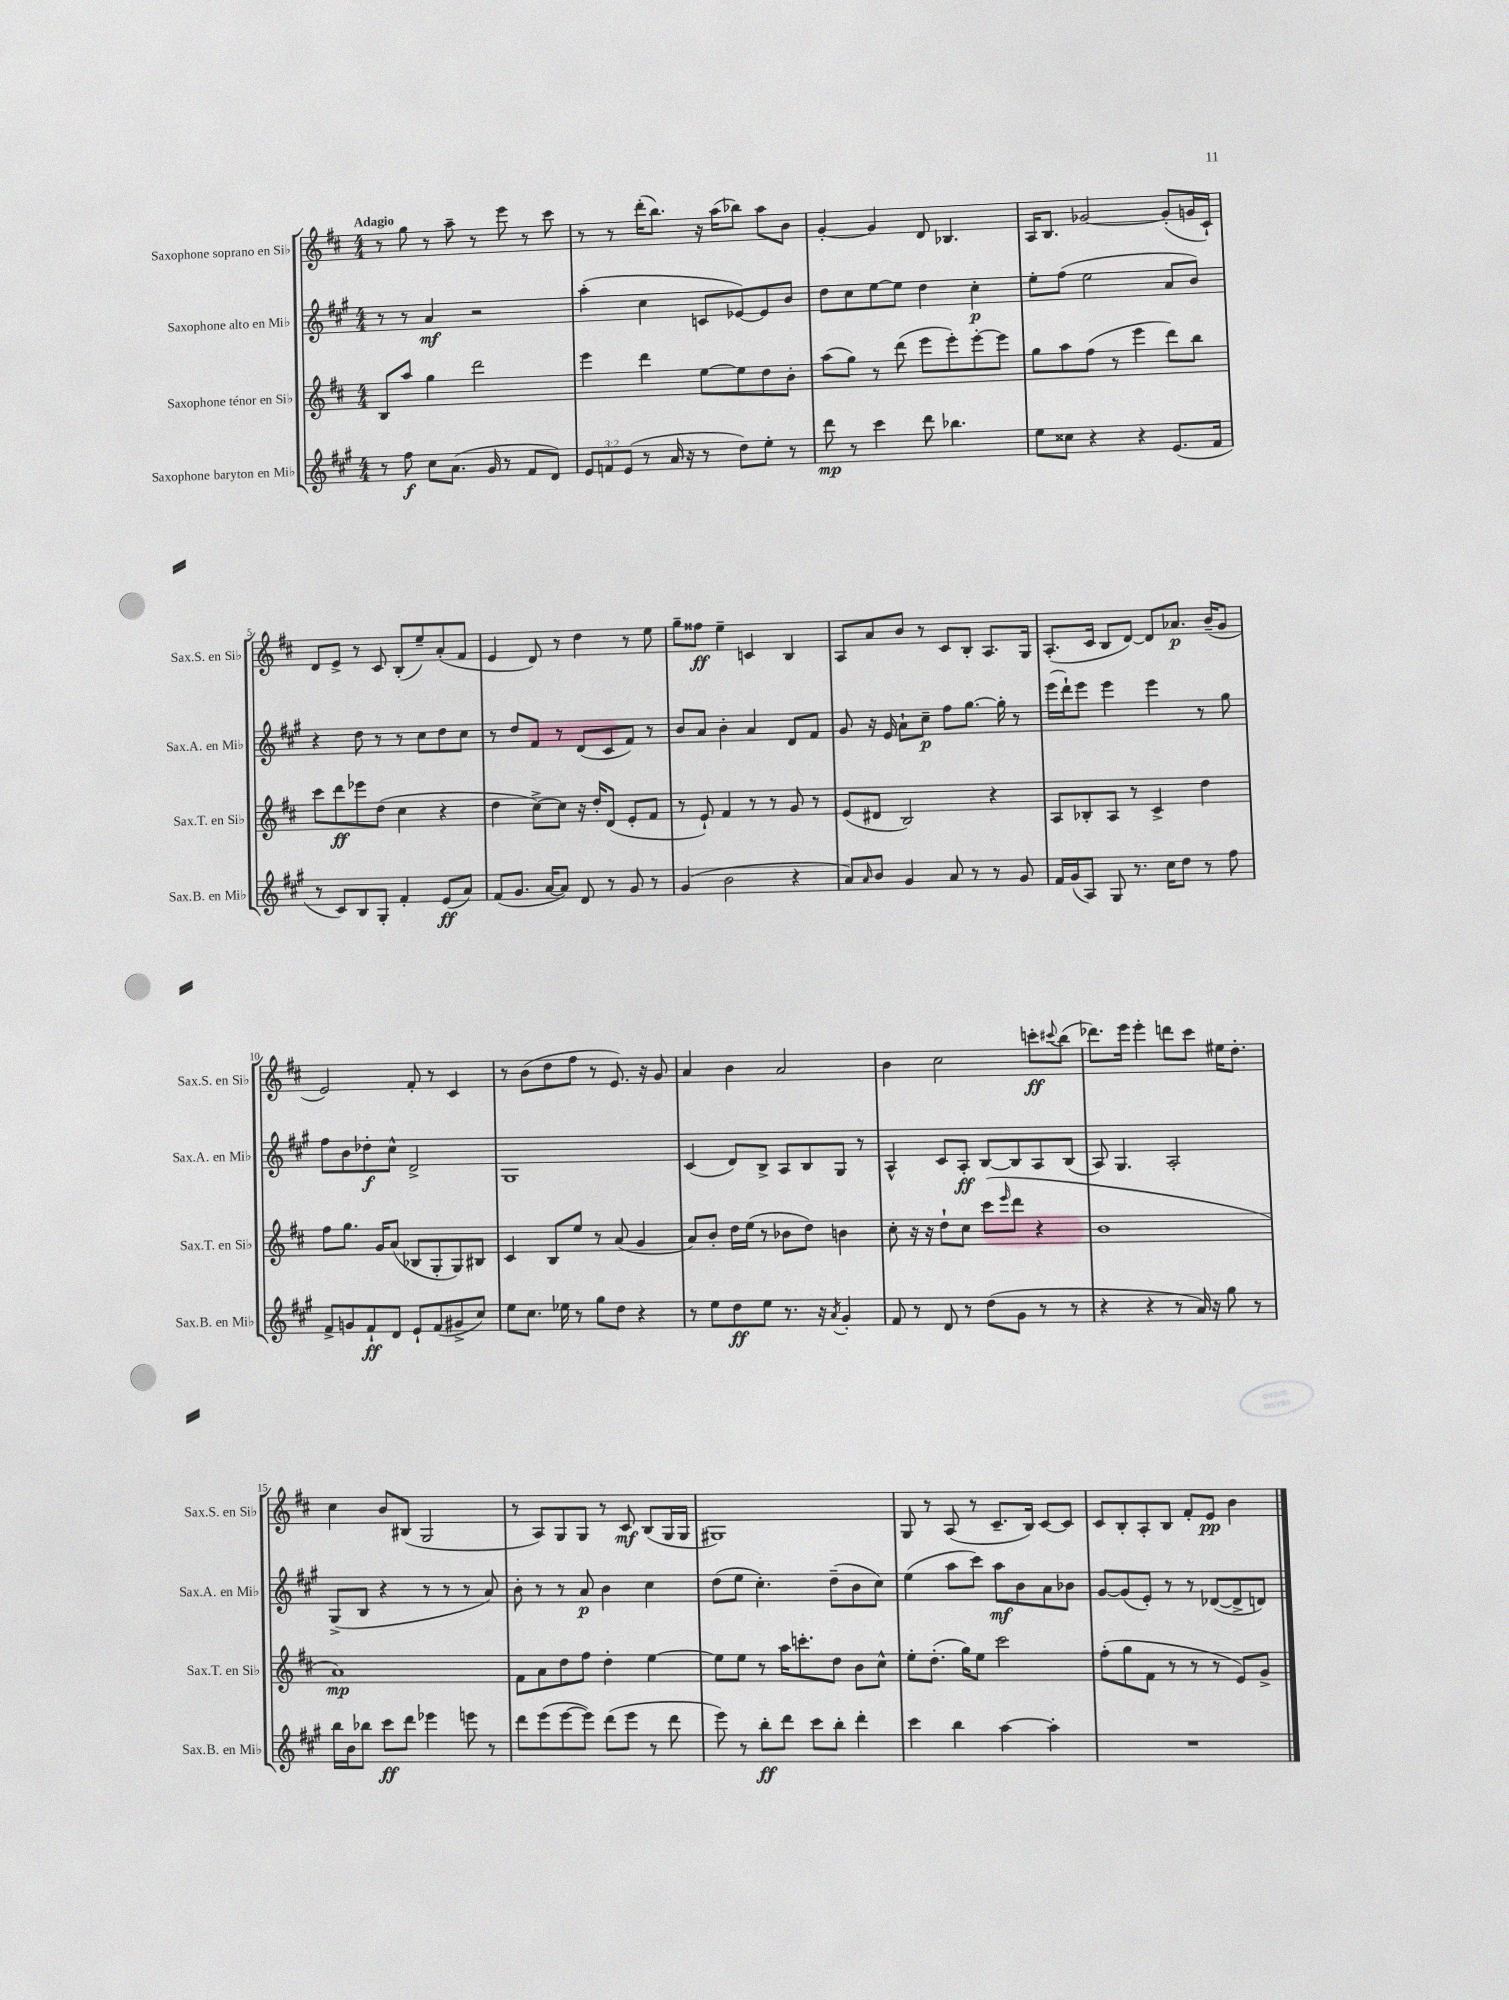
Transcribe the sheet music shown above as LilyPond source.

<<
\new StaffGroup <<
\new Staff = "s0" \with { instrumentName = "Saxophone soprano en Sib" shortInstrumentName = "Sax.S. en Sib" } {
    \clef treble \key d \major \numericTimeSignature \time 4/4 \tempo "Adagio"
    r8 g''8 r8 a''8-- r8 e'''8 r8 cis'''8 |
    r8 r8 d'''16-.( b''8.) r16 a''16( bes''8) a''8 b'8 |
    g'4~-. g'4 d'8 bes4. |
    a16 b8. ges'2~ ges'8-.( g'16 cis'16-!) |
    d'8 e'8-> r8 cis'8 b8-.( e''8--) a'8-.( fis'8 |
    e'4 d'8) r8 d''4 r8 e''8 |
    g''8-- fisis''8\ff e''4-- c'4 b4 |
    a8 a'8 b'8 r8 cis'8 b8-. a8. g16 |
    a8.-.( cis'16 b8 d'8~) d'8 aes'8.\p b'16--( g'8 |
    e'2) fis'8-. r8 cis'4 |
    r8 b'8( d''8 fis''8 r8 e'8.) r16 g'8 |
    a'4 b'4 a'2 |
    b'4 cis''2 c'''8-.\ff \appoggiatura { cis'''8 } b''8( |
    des'''8.) e'''16 e'''4-. d'''8 cis'''8 eis''16 d''8.-. |
    cis''4 b'8 bis8( g2 |
    r8 a8) g8 g8 r8 cis'8\mf b8( g16 g16 |
    gis1) |
    g8 r8 a8( r8 cis'8.-- b16) cis'8~ cis'8 |
    cis'8 b8-. a8-. b8 fis'8-. e'8\pp b'4 \bar "|." |
}
\new Staff = "s1" \with { instrumentName = "Saxophone alto en Mib" shortInstrumentName = "Sax.A. en Mib" } {
    \clef treble \key a \major \numericTimeSignature \time 4/4
    r8 r8 a'4\mf r2 |
    a''4-.( cis''4 c'8 ees'8~) ees'8 b'8 |
    d''8 cis''8 e''8~ e''8 d''4 cis''4-.\p |
    e''8-. fis''8( e''2 a'8 b'8) |
    r4 d''8 r8 r8 cis''8 d''8 cis''8 |
    r8 d''8 fis'8 r8 d'8( cis'8 fis'8) r8 |
    b'8 a'8 b'4-. a'4 d'8 fis'8 |
    gis'8 r16 e'16 a'8-! cis''8--\p fis''8 gis''8.~ gis''16-. r8 |
    e'''16( d'''16-!) e'''8 e'''4 e'''4 r8 gis''8 |
    fis''8 b'8 des''8-.\f cis''8-^ d'2-> |
    gis1 |
    cis'4( d'8) b8-> a8 b8 gis8 r8 |
    a4-^ cis'8 a8-.\ff b8~ b8 a8 b8( |
    a8) gis4. a2-. |
    gis8->( b8 r4 r8 r8 r8 a'8) |
    b'8-. r8 r8 a'8\p b'4 cis''4 |
    d''8( e''8 cis''4.-.) d''8--( b'8 cis''8) |
    e''4( a''8 cis'''8) a''8\mf b'8 a'8 bes'8 |
    gis'8~ gis'8( e'8-.) r8 r8 des'8~( des'8-> d'8) \bar "|." |
}
\new Staff = "s2" \with { instrumentName = "Saxophone ténor en Sib" shortInstrumentName = "Sax.T. en Sib" } {
    \clef treble \key d \major \numericTimeSignature \time 4/4
    b8 a''8 g''4 d'''2 |
    e'''4 d'''4 e''8~ e''8 d''8 b'8-. |
    a''8( g''8) r8 d'''8( e'''8 e'''8-.) e'''8~-. e'''8 |
    g''8 a''8 fis''8( r8 e'''4 d'''8) b''8 |
    cis'''8 d'''8\ff ees'''8 d''8( cis''4 r4 |
    d''4 cis''8~->) cis''8 r16 d''16-. d'8( e'8-. fis'8 |
    r8 e'8-!) fis'4 r8 r8 g'8 r8 |
    e'8( dis'8 b2) r4 |
    a8 bes8-. a8 r8 cis'4-> d''4 |
    fis''8 g''8. g'16 a'8( bes8 g8-. g8) bis8 |
    cis'4 b8 e''8 r8 a'8( g'4 |
    a'8) b'8-. d''16 e''16( r8 bes'8 d''8) b'4 |
    cis''8-. r16 r16 d''8-! cis''8 cis'''8( \grace { e'''16 } d'''8 r4 |
    b'1 |
    a'1\mp) |
    fis'8 a'8 d''8 fis''8 d''4-. e''4~ |
    e''8 e''8 r8 a''16 c'''8.-. d''8 b'8 cis''8-^ |
    e''8-. d''8.-.( g''16) e''8 cis'''2 |
    fis''8-.( g''8 fis'8 r8 r8 r8 e'8) g'8-> \bar "|." |
}
\new Staff = "s3" \with { instrumentName = "Saxophone baryton en Mib" shortInstrumentName = "Sax.B. en Mib" } {
    \clef treble \key a \major \numericTimeSignature \time 4/4 \override Staff.TupletNumber.text = #tuplet-number::calc-fraction-text
    r8 fis''8\f cis''8 a'8.( gis'16 r8 fis'8 d'8) |
    \tuplet 3/2 { e'8 f'8 e'8( } r8 a'16 r16 r8 d''8) e''8-. r8 |
    d'''8\mp r8 cis'''4 d'''8 bes''4. |
    e''8 cisis''8 r4 r4 e'8.( fis'16 |
    r8 cis'8) b8 gis8-. fis'4-. e'8\ff( a'8) |
    fis'8( gis'8. a'16~ a'8) d'8 r8 gis'8 r8 |
    gis'4( b'2 r4 |
    a'8) \grace { a'16 } b'8 gis'4 a'8 r8 r8 gis'8 |
    fis'16 gis'16( a8) gis8 r8. cis''16 d''8 r8 fis''8 |
    fis'8-> g'8 fis'8-!\ff d'8 e'8-! fis'8( gis'8-> cis''8) |
    e''8 cis''8. ees''16 r8 gis''8 d''8 r4 |
    r8 e''8 d''8\ff e''8 r8. r16 \acciaccatura { a'8 } gis'4-. |
    fis'8 r8 d'8 r8 d''8( gis'8 r8 r8 |
    r4 r4 r8 a'16) r16 gis''8 r8 |
    b''16 b'16 bes''8 cis'''8\ff d'''8 ees'''4 e'''8 r8 |
    d'''8 e'''8( e'''8~ e'''8) d'''8( e'''8 r8 d'''8 |
    e'''8) r8 b''8-.\ff d'''8 cis'''8 b''8-. d'''4-. |
    cis'''4 b''4 a''4~ a''4-. |
    R1 \bar "|." |
}
>>
>>
